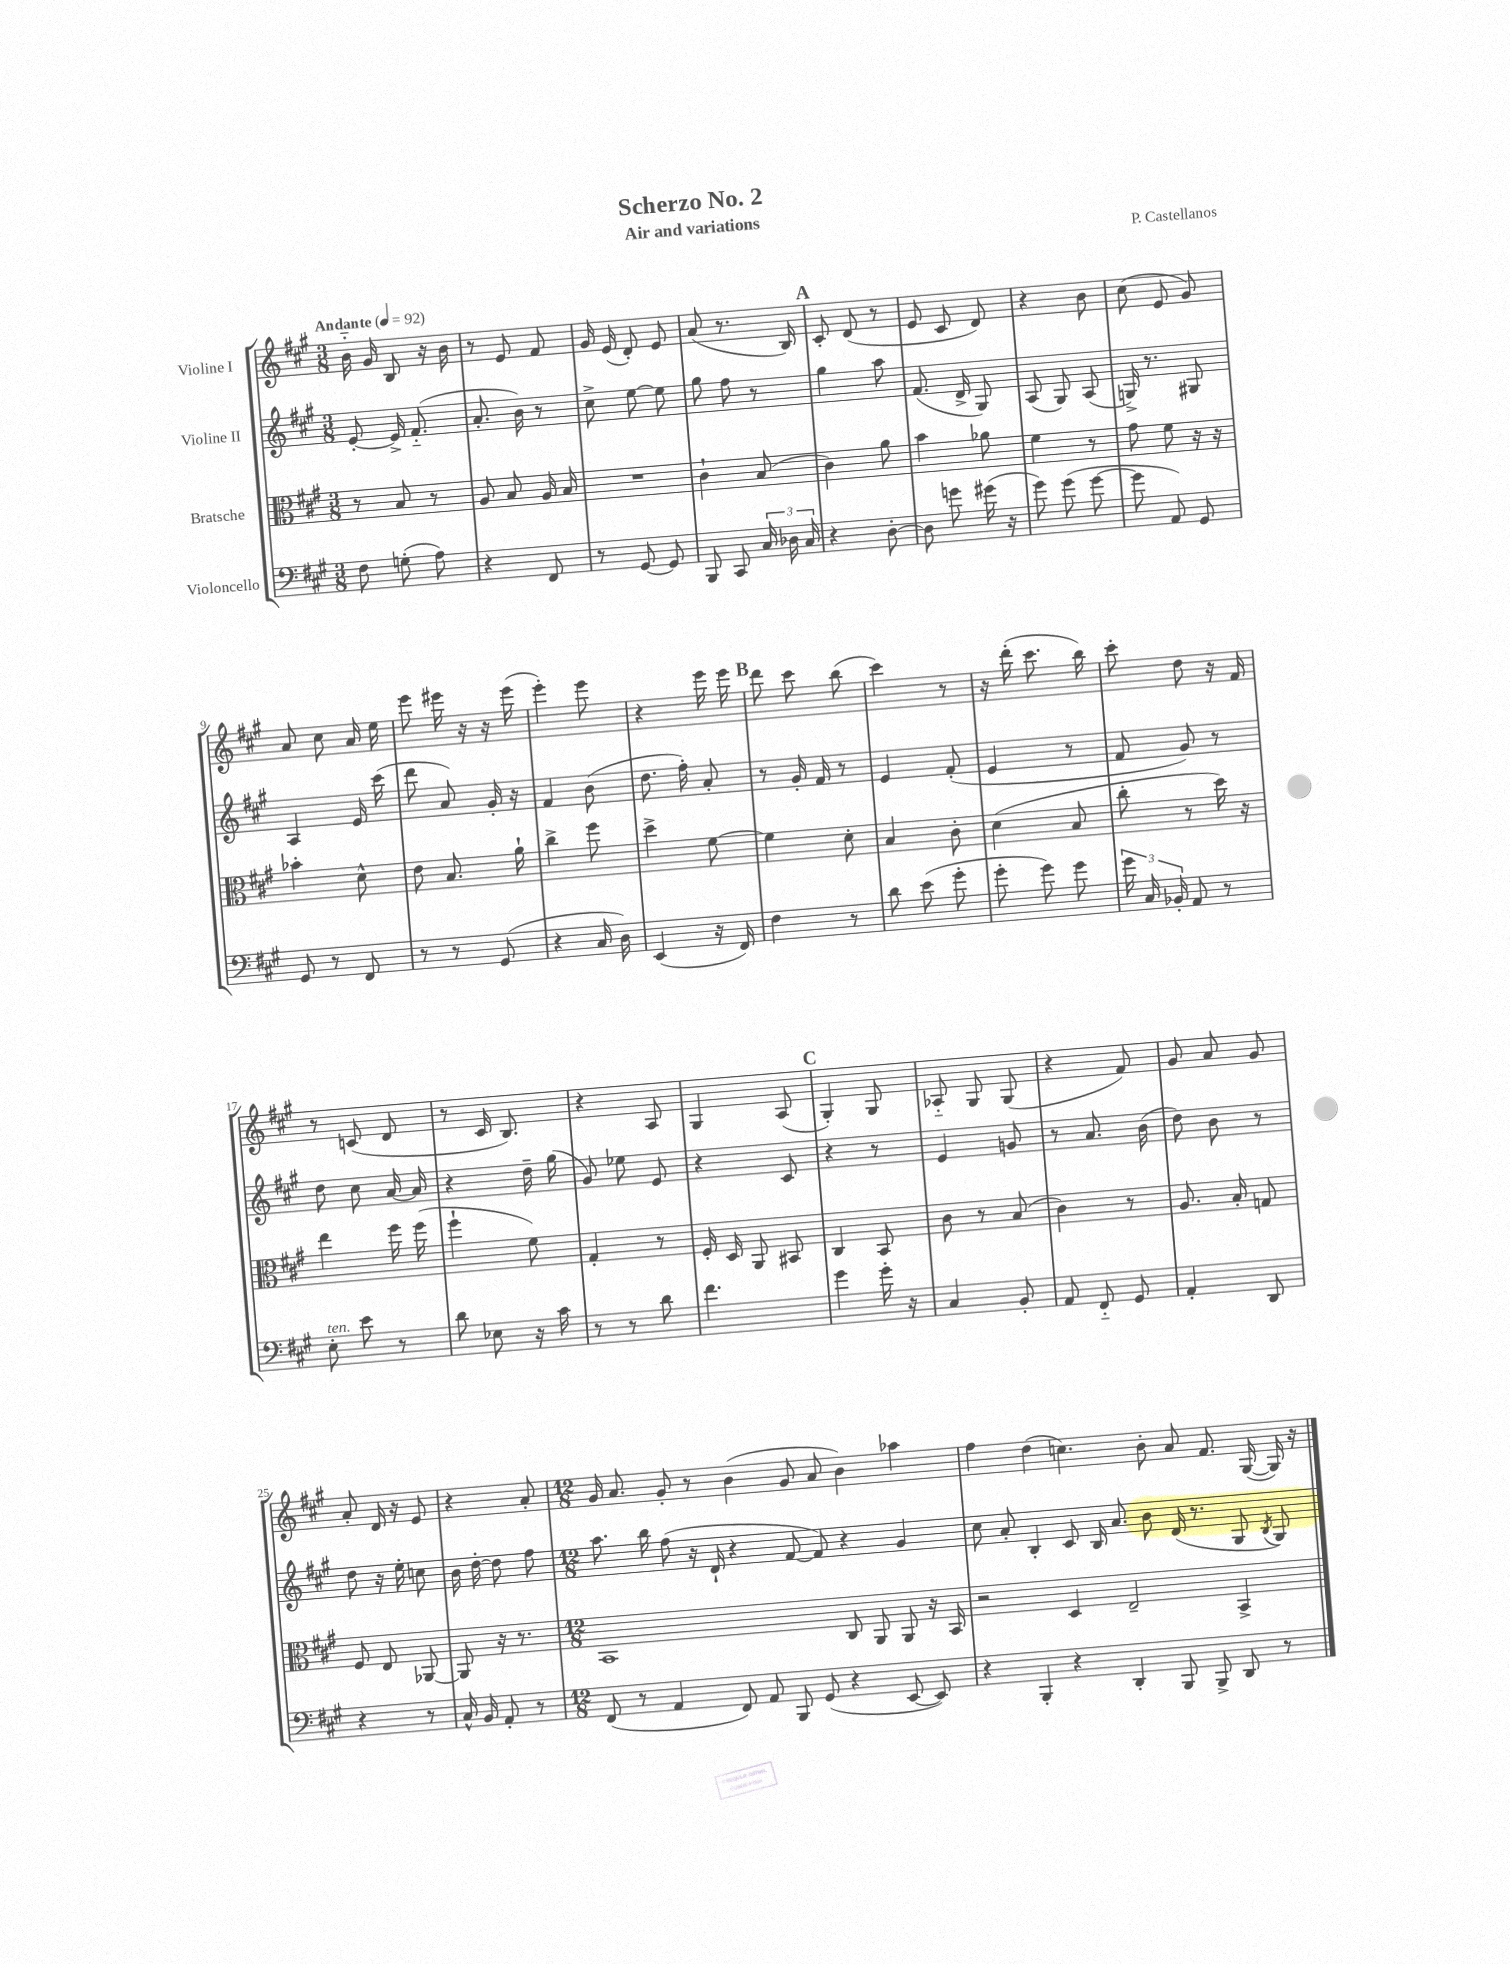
\header { title = "Scherzo No. 2" composer = "P. Castellanos" subtitle = "Air and variations" }
<<
\new StaffGroup <<
\new Staff = "s0" \with { instrumentName = "Violine I" } {
    \clef treble \key a \major \numericTimeSignature \time 3/8 \tempo "Andante" 4 = 92
    \autoBeamOff b'16-_ gis'16 b8 r16 b'16 |
    r8 e'8 fis'8 |
    gis'16 e'16( d'8-.) e'8 |
    a'8( r8. b16) |
    \mark \markup { \bold "A" } cis'8-. d'8( r8 |
    e'8 cis'8 d'8) |
    r4 b'8 |
    cis''8( e'8 gis'8) |
    a'8 cis''8 a'16 e''16 |
    e'''8 eis'''16 r16 r16 eis'''16( |
    e'''4-.) e'''8 |
    r4 e'''16 e'''16 |
    \mark \markup { \bold "B" } d'''8 cis'''8 b''8( |
    cis'''4) r8 |
    r16 d'''16-.( cis'''8. b''16) |
    cis'''8-. d''8 r16 fis'16 |
    r8 c'8( d'8 |
    r8 cis'16 b8.) |
    r4 a8 |
    gis4 a8( |
    \mark \markup { \bold "C" } gis4-.) gis8 |
    aes8-_ gis8 gis8( |
    r4 fis'8) |
    gis'8 a'8 gis'8 |
    a'8-. d'16 r16 e'8 |
    r4 a'8-. |
    \numericTimeSignature \time 12/8 gis'16 a'8. gis'8-. r8 b'4( gis'8 a'8 b'4) aes''4 |
    fis''4 d''4( c''4.) b'8-. a'8 fis'8. gis16~( gis16) r16 \bar "|." |
}
\new Staff = "s1" \with { instrumentName = "Violine II" } {
    \clef treble \key a \major \numericTimeSignature \time 3/8
    \autoBeamOff e'8~-. e'16-> fis'8.-_( |
    a'8.-. b'16) r8 |
    cis''8-> e''8~ e''8 |
    gis''8 fis''8 r8 |
    \mark \markup { \bold "A" } gis''4 a''8 |
    fis'8.( d'16-> gis8) |
    a8( gis8) a8( |
    g16->) r8. gis8 |
    a4 e'16 cis'''16( |
    d'''8 a'8) gis'16-. r16 |
    fis'4 b'8( |
    d''8. fis''16-.) a'8-. |
    \mark \markup { \bold "B" } r8 gis'16-. fis'16 r8 |
    e'4 fis'8-.( |
    e'4 r8 |
    fis'8 gis'8) r8 |
    d''8 cis''8 a'16~ a'16 |
    r4 d''16-- gis''16( |
    gis'8) ees''8 e'8 |
    r4 cis'8 |
    \mark \markup { \bold "C" } r4 r8 |
    e'4 g'8 |
    r8 a'8. b'16( |
    d''8) b'8 r8 |
    d''8 r16 e''16-. c''8 |
    b'16 d''16~-. d''8 fis''8 |
    \numericTimeSignature \time 12/8 a''8. b''16 fis''8( r16 d'16-! r4 fis'8~ fis'8) r4 gis'4 |
    cis''8 a'8-. b4-. cis'8 b16 a'8. b'8 d'16( r8. gis8 \acciaccatura { b8 } gis8) \bar "|." |
}
\new Staff = "s2" \with { instrumentName = "Bratsche" } {
    \clef alto \key a \major \numericTimeSignature \time 3/8
    \autoBeamOff r8 b8 r8 |
    a8 b8 a16 b16 |
    R4. |
    cis'4-! b8( |
    \mark \markup { \bold "A" } cis'4) a'8 |
    b'4 aes'8 |
    fis'4 r8 |
    gis'8 fis'8 r16 r16 |
    bes'4-. d'8-^ |
    e'8 b8. a'16-! |
    cis''4-> fis''8 |
    d''4-> fis'8~ |
    \mark \markup { \bold "B" } fis'4 d'8-. |
    b4 cis'8-. |
    d'4( b8 |
    cis''8-. r8 d''16) r16 |
    e''4 fis''16 fis''16( |
    fis''4-! fis'8) |
    gis4-. r8 |
    fis16-. d16 a,8 bis,8 |
    \mark \markup { \bold "C" } cis4 b,8 |
    cis'8 r8 b8( |
    cis'4) r8 |
    a8. b16-. g8 |
    fis8 e8 aes,8~ |
    aes,8 r16 r8. |
    \numericTimeSignature \time 12/8 b,1 cis8 a,8 a,8 r16 b,16 |
    r2 d4 e2-- b,4-> \bar "|." |
}
\new Staff = "s3" \with { instrumentName = "Violoncello" } {
    \clef bass \key a \major \numericTimeSignature \time 3/8
    \autoBeamOff fis8 g8-.( a8) |
    r4 fis,8 |
    r8 gis,8~ gis,8 |
    b,,8 cis,8 \tuplet 3/2 { cis16 des16 cis16 } |
    \mark \markup { \bold "A" } r4 d8~-. |
    d8 g'8 gis'16( r16 |
    gis'8) gis'8( gis'8~ |
    gis'8 a,8) gis,8 |
    gis,8 r8 fis,8 |
    r8 r8 gis,8( |
    r4 cis16 d16) |
    e,4( r16 fis,16) |
    \mark \markup { \bold "B" } fis4 r8 |
    d'8 e'8( gis'8-. |
    gis'8-. gis'8) gis'8 |
    \tuplet 3/2 { gis'16 cis16 bes,16-. } a,8 r8 |
    e8-.^\markup { \italic "ten." } e'8 r8 |
    d'8 ees8 r16 cis'16 |
    r8 r8 d'8 |
    fis'4. |
    \mark \markup { \bold "C" } gis'4 gis'16-. r16 |
    cis4 b,8-. |
    a,8 fis,8-_ gis,8 |
    a,4-. d,8 |
    r4 r8 |
    cis16-^ b,16 a,8-. r8 |
    \numericTimeSignature \time 12/8 fis,8( r8 a,4 fis,8) a,8 b,,8 gis,8( r4 e,8~ e,8) |
    r4 b,,4-. r4 d,4-. b,,8 b,,8-> d,8 r8 \bar "|." |
}
>>
>>
